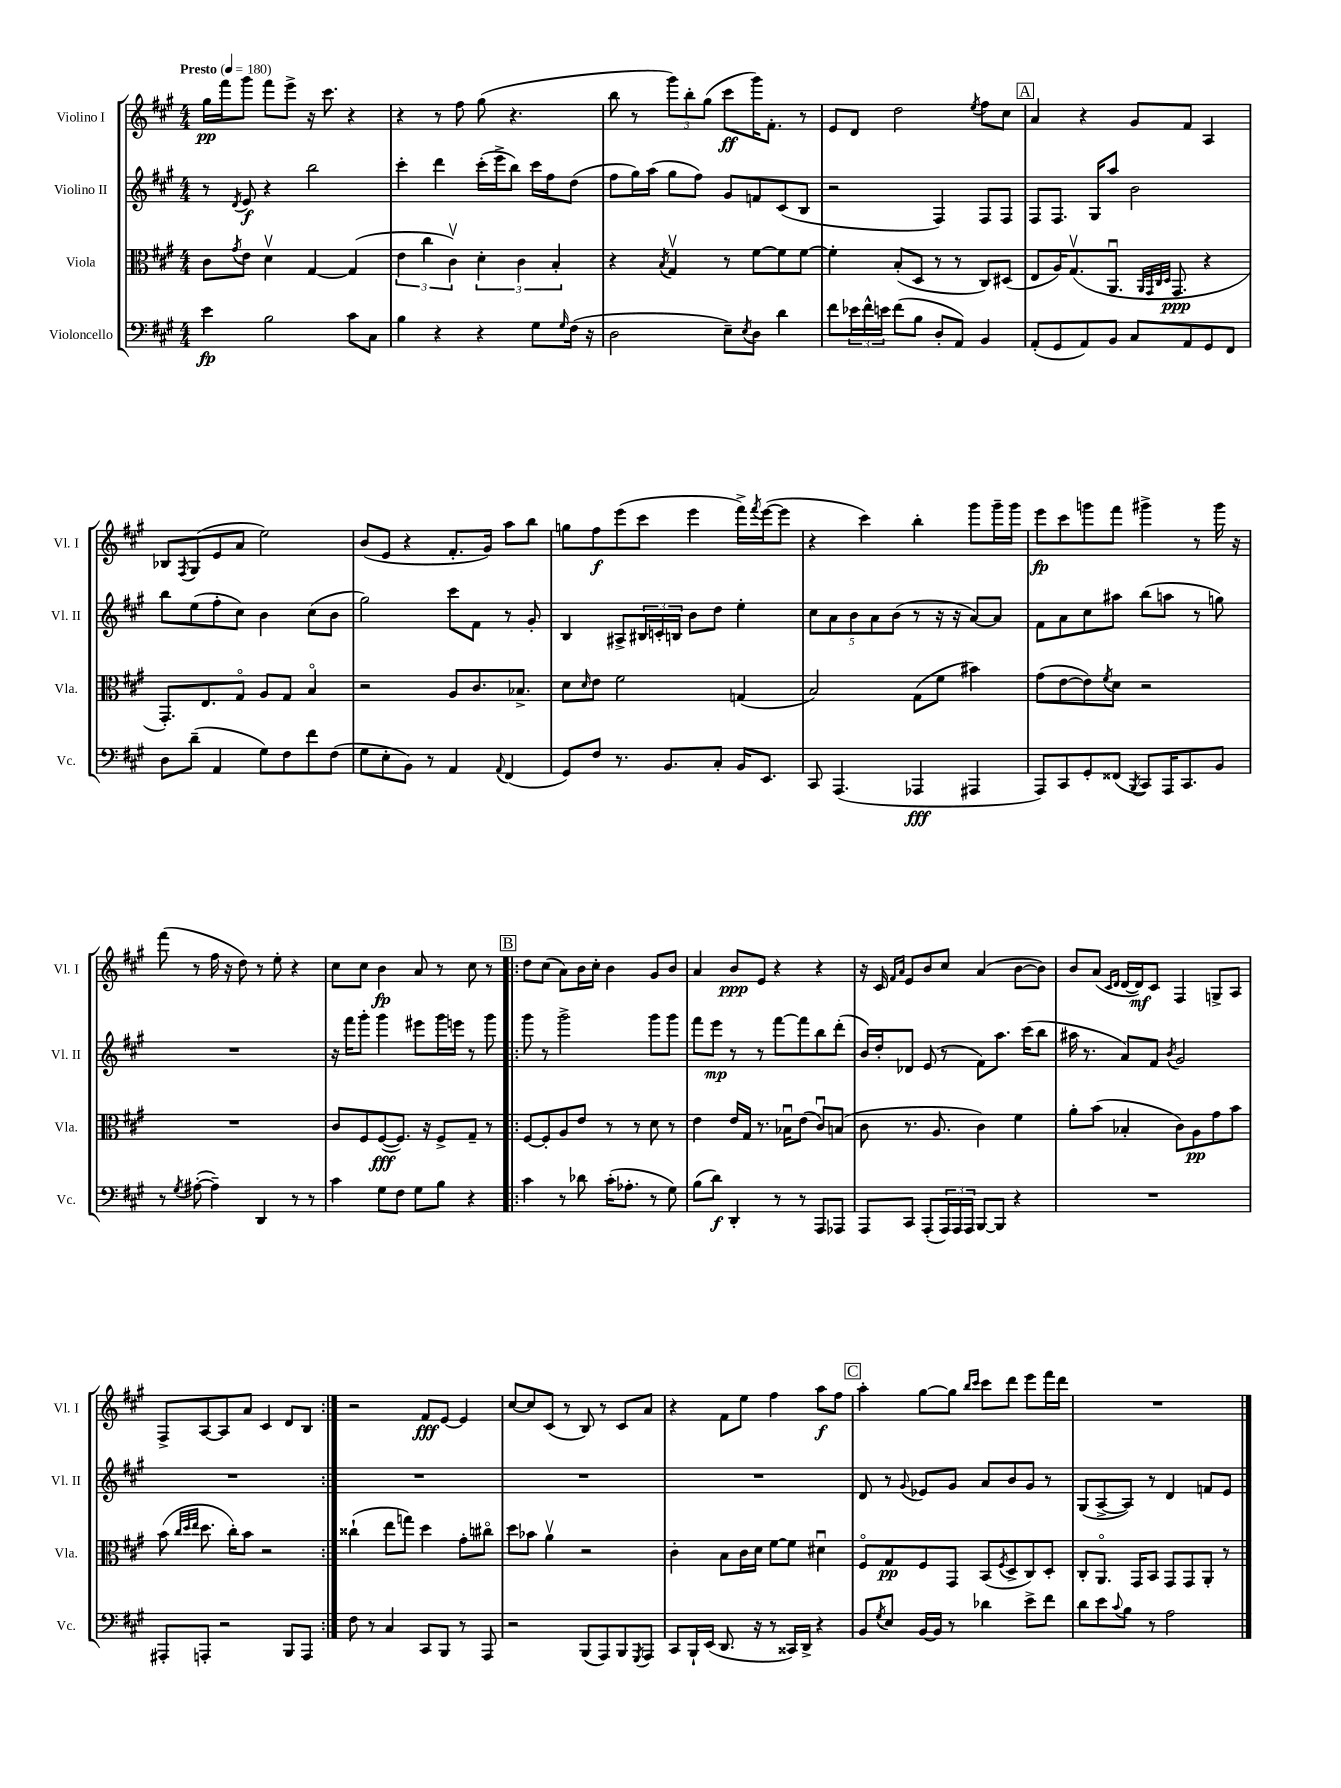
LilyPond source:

<<
\new StaffGroup <<
\new Staff = "s0" \with { instrumentName = "Violino I" shortInstrumentName = "Vl. I" } {
    \clef treble \key a \major \numericTimeSignature \time 4/4 \tempo "Presto" 4 = 180
    gis''16\pp fis'''16 gis'''8 fis'''8 e'''8-> r16 cis'''8. r4 |
    r4 r8 fis''8 gis''8( r4. |
    b''8 r8 \tuplet 3/2 { gis'''8) b''8-. gis''8( } cis'''8\ff gis'''16) fis'8.-. r8 |
    e'8 d'8 d''2 \acciaccatura { e''8 } fis''8 cis''8 |
    \mark \markup { \box "A" } a'4 r4 gis'8 fis'8 a4 |
    bes8 \acciaccatura { fis8 } gis8( e'8 a'8 e''2) |
    b'8( e'8 r4 fis'8.-. gis'16) a''8 b''8 |
    g''8 fis''8\f e'''8( cis'''8 e'''4 fis'''16->) \acciaccatura { fis'''8 } e'''16~( e'''8 |
    r4 cis'''4) b''4-. gis'''8 gis'''16-- gis'''16 |
    e'''8\fp cis'''8 g'''8 fis'''8 gis'''4-> r8 gis'''16 r16 |
    fis'''8( r8 fis''16 r16 d''8) r8 e''8-. r4 |
    cis''8 cis''8 b'4\fp a'8 r8 cis''8 r8 |
    \repeat volta 2 { \mark \markup { \box "B" } d''8 cis''8( a'8) b'16 cis''16-. b'4 gis'8 b'8 |
    a'4 b'8\ppp e'8 r4 r4 |
    r16 cis'16 \grace { fis'16 a'16 } e'8 b'8 cis''8 a'4( b'8~ b'8) |
    b'8 a'8( \grace { cis'16 d'16 } d'16~ d'16\mf) cis'8 fis4 g8-> a8 |
    fis8-> a8~ a8 a'8 cis'4 d'8 b8 | }
    r2 fis'8\fff e'8~ e'4 |
    cis''8~ cis''8 cis'8( r8 b8) r8 cis'8 a'8 |
    r4 fis'8 e''8 fis''4 a''8\f fis''8 |
    \mark \markup { \box "C" } a''4-. gis''8~ gis''8 \grace { b''16 cis'''16 } cis'''8 d'''8 e'''8 fis'''16 d'''16 |
    R1 \bar "|." |
}
\new Staff = "s1" \with { instrumentName = "Violino II" shortInstrumentName = "Vl. II" } {
    \clef treble \key a \major \numericTimeSignature \time 4/4
    r8 \acciaccatura { d'8 } e'8\f r4 b''2 |
    cis'''4-. d'''4 cis'''16-.( e'''16-> b''8) cis'''16 fis''16 d''8( |
    fis''8 gis''16) a''16( gis''8 fis''8) gis'8 f'8 cis'8( b8 |
    r2 fis4) fis8 fis8 |
    \mark \markup { \box "A" } fis8 fis8. gis16 a''8 b'2 |
    b''8 e''8( fis''8-. cis''8) b'4 cis''8( b'8 |
    gis''2) cis'''8 fis'8 r8 gis'8-. |
    b4 ais8-> \tuplet 3/2 { bis16 c'16-. b16 } b'8 d''8 e''4-. |
    \tuplet 5/4 { cis''8 a'8 b'8 a'8 b'8( } r8 r16 r16 a'8~) a'8 |
    fis'8 a'8 cis''8 ais''8 b''8( a''8 r8 g''8) |
    R1 |
    r16 fis'''16 gis'''8-. gis'''4 eis'''8 gis'''16 e'''16 r8 gis'''8 |
    \repeat volta 2 { \mark \markup { \box "B" } gis'''8 r8 gis'''2-> gis'''8 gis'''8 |
    fis'''8 e'''8\mp r8 r8 fis'''8~ fis'''8 b''8 d'''8-.( |
    b'16) d''16-. des'8 e'8( r8 fis'8) a''8. cis'''16( b''8 |
    ais''16 r8. a'8) fis'8 \acciaccatura { b'8 } gis'2 |
    R1 | }
    R1 |
    R1 |
    R1 |
    \mark \markup { \box "C" } d'8 r8 \appoggiatura { gis'8 } ees'8 gis'8 a'8 b'8 gis'8 r8 |
    gis8( a8~-> a8) r8 d'4 f'8 e'8 \bar "|." |
}
\new Staff = "s2" \with { instrumentName = "Viola" shortInstrumentName = "Vla." } {
    \clef alto \key a \major \numericTimeSignature \time 4/4
    cis'8 \acciaccatura { gis'8 } e'8 d'4\upbow gis4~ gis4( |
    \tuplet 3/2 { e'4 cis''4 cis'4\upbow) } \tuplet 3/2 { d'4-. cis'4 b4-. } |
    r4 \acciaccatura { b8 } gis4\upbow r8 fis'8~ fis'8 fis'8~ |
    fis'4-. b8-.( d8 r8 r8 cis8) dis8( |
    \mark \markup { \box "A" } e8 a16) gis8.\upbow( a,8.\downbow \grace { a,32 gis,32 cis32 d32 } gis,8.\ppp r4 |
    gis,8.-.) e8. gis8\flageolet a8 gis8 b4\flageolet |
    r2 a8 cis'8. bes8.-> |
    d'8 \grace { d'16 } e'8 fis'2 g4( |
    b2) gis8( fis'8 bis'4) |
    gis'8( e'8~ e'8) \acciaccatura { fis'8 } d'8 r2 |
    R1 |
    cis'8 fis8 fis8~\fff( fis8.) r16 fis8-> gis8-- r8 |
    \repeat volta 2 { \mark \markup { \box "B" } fis8~ fis8-. a8 e'8 r8 r8 d'8 r8 |
    e'4 e'16 gis16 r8. bes16\downbow e'8( cis'8\downbow) b8( |
    cis'8 r8. a8. cis'4) fis'4 |
    a'8-. b'8( bes4-. cis'8) a8\pp gis'8 b'8 |
    b'8( \grace { cis''32 d''32 e''32 } d''8. cis''16-.) b'8 r2 | }
    cisis''4-!( e''8 g''8) d''4 gis'8-. cis''8\flageolet |
    d''8 bes'8 a'4\upbow r2 |
    cis'4-. b8 cis'16 d'16 fis'8~ fis'8 dis'4\downbow |
    \mark \markup { \box "C" } fis8\flageolet gis8\pp fis8 gis,8 b,8( \acciaccatura { fis8 } d8-> cis8) d8-. |
    cis8-. a,8.\flageolet gis,16 b,8 gis,8 gis,8 a,8-. r8 \bar "|." |
}
\new Staff = "s3" \with { instrumentName = "Violoncello" shortInstrumentName = "Vc." } {
    \clef bass \key a \major \numericTimeSignature \time 4/4
    e'4\fp b2 cis'8 cis8 |
    b4 r4 r4 gis8 \grace { gis16 } fis16( r16 |
    d2 e8--) \acciaccatura { e8 } d8 d'4 |
    fis'8 \tuplet 3/2 { ees'16 fis'16-^ e'16 } fis'8( b8 d8-. a,8) b,4 |
    \mark \markup { \box "A" } a,8-.( gis,8 a,8) b,8 cis8 a,8 gis,8 fis,8 |
    d8 d'8--( a,4 gis8) fis8 fis'8 fis8( |
    gis8 e8-. b,8) r8 a,4 \appoggiatura { a,8 } fis,4( |
    gis,8) fis8 r8. b,8. cis8-. b,16 e,8. |
    cis,8 a,,4.( aes,,4\fff ais,,4 |
    a,,8) cis,8 gis,8-. fisis,8( \acciaccatura { b,,8 } cis,8) a,,16 cis,8. b,8 |
    r8 \acciaccatura { gis8 } ais8~-.( ais4--) d,4 r8 r8 |
    cis'4 gis8 fis8 gis8 b8 r4 |
    \repeat volta 2 { \mark \markup { \box "B" } cis'4 r8 des'8 cis'16-.( aes8.-. r8 gis8) |
    b8( d'8\f) d,4-. r8 r8 a,,8 aes,,8 |
    a,,8 cis,8 a,,8-.( \tuplet 3/2 { a,,16) a,,16 a,,16 } b,,8~ b,,8 r4 |
    R1 |
    ais,,8-. a,,8-. r2 b,,8 a,,8 | }
    fis8 r8 cis4 cis,8 b,,8 r8 a,,8 |
    r2 b,,8( a,,8) b,,8 \acciaccatura { gis,,8 } a,,8 |
    cis,8 b,,16-! e,16( d,8. r16 r8 cisis,16) d,16-> r4 |
    \mark \markup { \box "C" } b,8 \acciaccatura { gis8 } e8 b,16~ b,16 r8 des'4 e'8-> fis'8 |
    d'8 e'8 \appoggiatura { cis'8 } b8 r8 a2 \bar "|." |
}
>>
>>
\layout { \context { \Score \remove "Bar_number_engraver" } }
